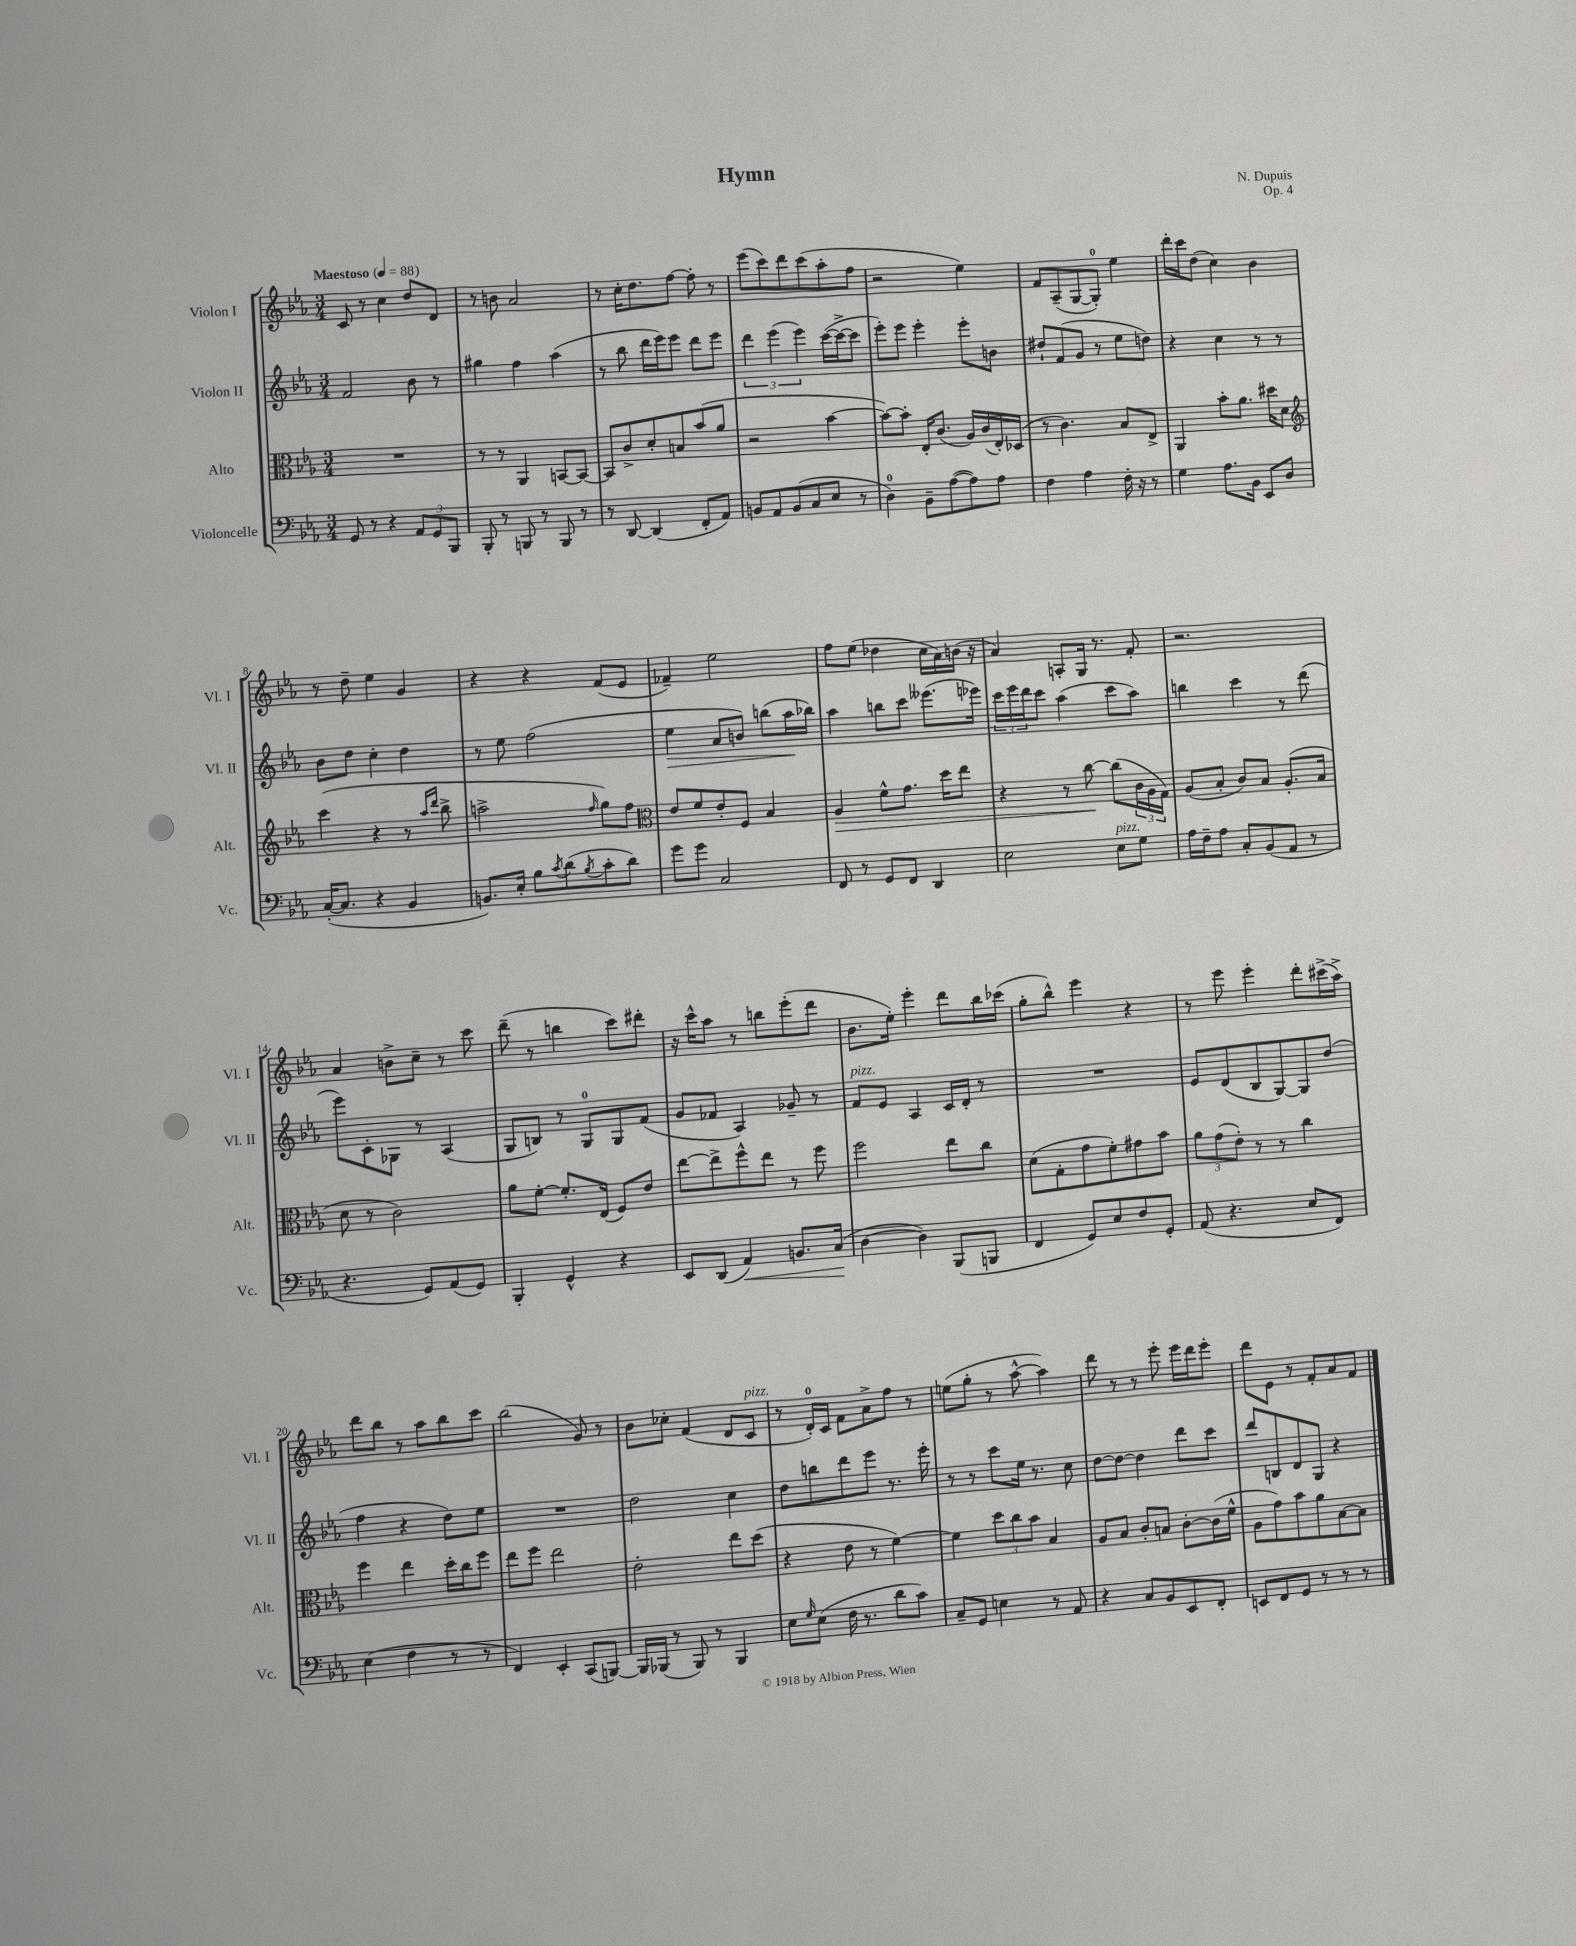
\header { title = "Hymn" composer = "N. Dupuis" opus = "Op. 4" }
<<
\new StaffGroup <<
\new Staff = "s0" \with { instrumentName = "Violon I" shortInstrumentName = "Vl. I" } {
    \clef treble \key ees \major \numericTimeSignature \time 3/4 \tempo "Maestoso" 4 = 88
    c'8 r8 c''4 d''8 d'8 |
    r8 b'8 aes'2 |
    r8 c''16-. d''8. f''8~ f''8-. r8 |
    ees'''8( c'''8) d'''8 c'''8( aes''8-. f''8 |
    r2 ees''4) |
    f'8 aes8--( g8~ g8-0-.) ees''4 |
    d'''16-. c'''16 d''8( c''4) bes'4 |
    r8 d''8-- ees''4 g'4 |
    r4 r4 f'8( ees'8 |
    fes'4--) ees''2 |
    f''8 ees''8( des''4 c''16 aes'16) b'16( r16 |
    aes'4) a8-. g16 r8. f'8-. |
    r2. |
    aes'4 b'8-> c''8-- r8 c'''8 |
    d'''8--( r8 b''4 c'''8) dis'''8-. |
    r16 c'''16-^ aes''8 r8 b''8 ees'''8-.( d'''8 |
    bes'8. ees''16-.) ees'''4-. d'''8 bes''16 ces'''16( |
    g''8-. bes''8-^) ees'''4 r4 |
    r8 ees'''8 ees'''4-. d'''8-. cis'''16->( aes''16->) |
    d'''8 bes''8 r8 aes''8 bes''8 c'''8 |
    bes''2( g'8) r8 |
    bes'8 ces''8-. f'4( d'8 c'8^\markup { \italic "pizz." } |
    r8 d'16-0-.) c'16 f'8 aes'8-> f''8 r8 |
    e''8( g''8-. r8 aes''8~-^ aes''4) |
    d'''8 r8 r8 ees'''8-. ees'''16 d'''16 ees'''8-. |
    d'''8 ees'8 r8 f'8-. aes'8 f'8 \bar "|." |
}
\new Staff = "s1" \with { instrumentName = "Violon II" shortInstrumentName = "Vl. II" } {
    \clef treble \key ees \major \numericTimeSignature \time 3/4
    f'2 bes'8 r8 |
    gis''4 f''4 aes''4( |
    r8 bes''8 d'''16 ees'''16) ees'''8 d'''8 ees'''8 |
    \tuplet 3/2 { d'''4 ees'''4( ees'''4) } c'''16~( c'''16~-> c'''8 |
    ees'''8-.) ees'''8 ees'''4-. ees'''8-. b'8 |
    dis''8-! f'8( g'8 r8 ees''8 d''8) |
    r4 c''4 r8 r8 |
    bes'8 d''8 c''4-. d''4 |
    r8 ees''8 f''2( |
    ees''4\> aes'8 b'8) b''8( aes''16\! bes''16) |
    aes''4 b''8 c'''8 eeses'''8.( ees'''16) |
    \tuplet 3/2 { c'''16 ees'''16 d'''16 } c'''8 aes''4( c'''8 aes''8) |
    b''4 c'''4 r8 d'''8( |
    ees'''8) c'8-. ges8 r8 aes4( |
    g8 b8) r8 g8-0 g8 f'8( |
    g'8 fes'8 aes4) ges'8-- r8 |
    f'8^\markup { \italic "pizz." } ees'8 aes4 c'16 d'16-. r8 |
    R2. |
    ees'8 d'8( bes8 g8~) g8 d''8( |
    f''4 r4 d''8) ees''8 |
    R2. |
    d''2 c''4 |
    d''8 b''8 d'''8 ees'''8 r8. ees'''16-. |
    r8 r8 c'''8 ees''16 r8. c''8 |
    d''8~ d''8~ d''4 d'''8 c'''8 |
    d'''8 b8 d'8 g8 r4 \bar "|." |
}
\new Staff = "s2" \with { instrumentName = "Alto" shortInstrumentName = "Alt." } {
    \clef alto \key ees \major \numericTimeSignature \time 3/4
    R2. |
    r8 r8 aes,4 b,8~ b,8~ |
    b,8 c'8-> d'8-. b8 bes'8( aes'8 |
    r2 bes'4~ |
    bes'8~) bes'8-. ees16-. c'8.( aes16) c'16( ees16-.) des16( |
    r8 c'4.) bes8 ees8-> |
    aes,4 bes'8-. aes'8. dis''16 d'8 |
    \clef treble c'''4( r4 r8 \grace { aes''16 d'''16 } bes''8-> |
    a''2-> \grace { f''16 } g''8) f''8 |
    \clef alto ees'8 f'8 ees'8-. f8 bes4 |
    aes4\> f'8-^ g'8. d''16 ees''8 |
    r4 r8 c''8~\! c''8( \tuplet 3/2 { c'16 aes16 g16) } |
    aes8( bes8-. c'8) bes8 aes8.-.( bes16 |
    d'8 r8 c'2) |
    aes'8 f'8~-. f'8.-. ees16( f8) ees'8 |
    ees''8~ ees''8-> f''8-^ ees''8 r8 f''8 |
    f''2 ees''8 c''8 |
    d'8( g8-. g'8 f'8-.) gis'8 bes'8 |
    \tuplet 3/2 { aes'8 g'8( ees'8-.) } r8 r8 c''4 |
    f''4 ees''4 d''16-. c''16 f''8 |
    ees''8 f''8 ees''2 |
    ees'2-. ees''8 d''8( |
    r4 ees'8 r8 f'4~) |
    f'4 \tuplet 3/2 { d''8 c''8 bes'8 } bes4 |
    aes8 bes8 c'8-. b8 c'8~-. c'16( f'16-^ |
    aes8 g'8) bes'8 aes'8 bes8~ bes8 \bar "|." |
}
\new Staff = "s3" \with { instrumentName = "Violoncelle" shortInstrumentName = "Vc." } {
    \clef bass \key ees \major \numericTimeSignature \time 3/4
    g,8 r8 r4 \tuplet 3/2 { aes,8 g,8 bes,,8 } |
    bes,,8-. r8 b,,8 r8 b,,8 r8 |
    r8 d,8~ d,4( f,8-. aes,8) |
    b,8 aes,8 b,8( c8 ees8 r8 |
    d4-0) bes,8-- aes8~( aes8) aes8 |
    f4 aes4 f16-. r16 r8 |
    g4 aes8. bes,16 ees,8 d8 |
    c16~-.( c8. r4 bes,4 |
    b,8.) ees16-. bes8 \acciaccatura { c'8 } d'8( \acciaccatura { bes8 } c'8-. d'8) |
    g'8 g'8 c2 |
    f,8 r8 g,8 f,8 d,4 |
    ees2 ees8^\markup { \italic "pizz." } g8 |
    aes16 f16-- aes8 c8-. bes,8( aes,8 r8 |
    r4. g,8) aes,8( g,8) |
    bes,,4-. g,4-^ r4 |
    ees,8 d,8( aes,4\<) b,8. c16\!( |
    d4~ d4) bes,,8( b,,8 |
    f,4 g,8) ees8 f8 g,8-. |
    aes,8( r4. ees8 f,8) |
    ees4( f4 r8 r8 |
    f,4) ees,4-. c,8( b,,8~) |
    b,,16 bes,,16( r8 bes,,8) r8 bes,,4 |
    ees8 \grace { g16 } ees8( f16 r8. d'8 c'8) |
    c8-- g,8 e4 r8 aes,8 |
    r4 c8 bes,8 ees,8 f,8-. |
    e,8 f,8 g,8 r8 r8 r8 \bar "|." |
}
>>
>>
